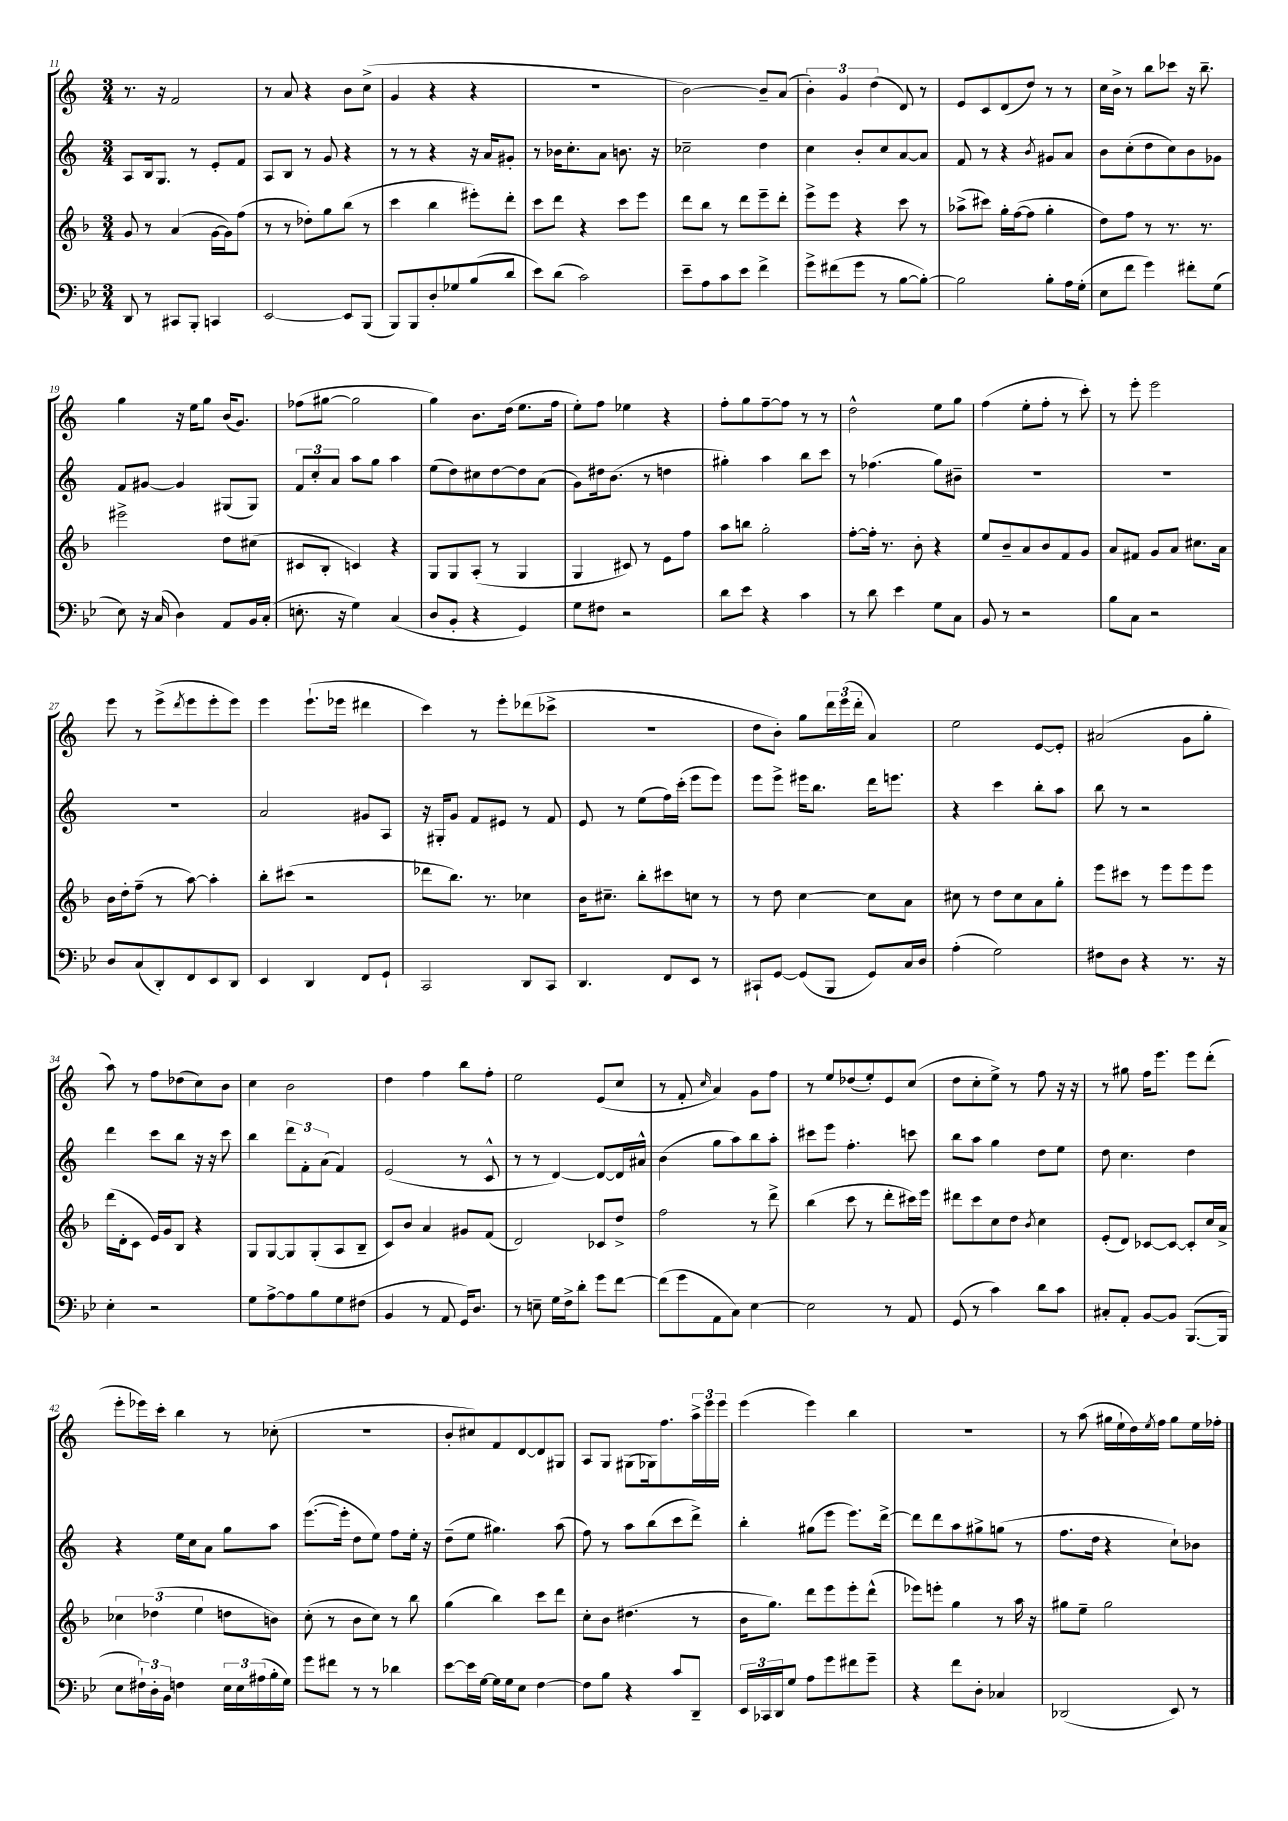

**kern	**kern	**kern	**kern
*part4	*part3	*part2	*part1
*staff4	*staff3	*staff2	*staff1
*clefF4	*clefG2	*clefG2	*clefG2
*k[b-e-]	*k[b-]	*k[]	*k[]
*M3/4	*M3/4	*M3/4	*M3/4
=11	=11	=11	=11
8DD/	8g/	8A/L	8.r
8r	8r	16B/k	.
.	.	8.G/J	16r
8CC#X/L	(4a/	.	2f/
8BBB-'/J	.	8r	.
4CCn/	[16g\LL	8e'/L	.
.	16g\J])	.	.
.	(8ff\J	8f/J	.
=12	=12	=12	=12
[2EE-/	8r	8A/L	8r
.	8r	8B/J	8a/
.	8dd-X'\L)	8r	4r
.	8gg\	8g/	.
8EE-/L]	(8bb-\J	4r	8b\L
(8BBB-/J	8r	.	(8cc^\J
=13	=13	=13	=13
8BBB-/L)	4ccc\	8r	4g/
8BBB-/	.	8r	.
8D'/	4bb-\	4r	4r
8G-X/	.	.	.
(8B-/	8eee#X'\L)	16r	4r
.	.	16a/KL	.
8d/J	8ddd'\J	8g#X'/J	.
=14	=14	=14	=14
8e-\L)	8ccc\L	8r	2.r
(8d\J	8ddd\J	16b-X\KL	.
.	.	8.cc'\	.
2c\)	4r	.	.
.	.	8a\J	.
.	8ccc\L	8.bn\	.
.	8eee\J	.	.
.	.	16r	.
=15	=15	=15	=15
8e-~\L	8ddd\L	2cc-X~\	[2b\)
8A\	8bb-\J	.	.
8c\	8r	.	.
8e-\J	8ddd\L	.	.
4f^\	8eee~\	4dd\	8b~/L]
.	8ddd'\J	.	(8a/J
=16	=16	=16	=16
8g^\L	8eee^\L	4cc\	6b'\)
(8f#X\	8eee\J	.	.
.	.	.	6g/
8g\J	4r	8b'/L	.
.	.	.	(6dd\
8r	.	8cc/	.
[8B-\L	8ccc\	[8a/	8d/)
8B-'\J_)	8r	8a/J]	8r
=17	=17	=17	=17
2B-\]	(8aa-X^\L	8f/	8e/L
.	8ccc#X\J)	8r	8c/
.	16gg'\LL	4r	(8d/
.	([16ff\J	.	.
.	8ff\J]	.	8dd/J)
.	.	8qb/	.
8B-'\L	4gg'\	8g#X/L	8r
16A\L	.	8a/J	8r
(16G'\JJ	.	.	.
=18	=18	=18	=18
8E-\L	8dd\L)	8b\L	16cc\LL
.	.	.	16b^\JJ
8f\J	8ff\J	(8cc'\	8r
4g\)	8r	8dd\	8bb\L
.	8.r	8cc\)	8ccc-X\J
8f#X'\L	.	8b\	16r
.	8.r	.	8.bb~\
(8G\J	.	8g-X\J	.
!!LO:LB:g=z
=19	=19	=19	=19
8E-\)	2eee#X^\	8f/L	4gg\
16r	.	[8g#X/J	.
(16C/	.	.	.
4D\)	.	4g#/]	16r
.	.	.	16ee\KL
.	.	.	8gg\J
8AA/L	8dd\L	(8G#X/L	(16b/KL
.	.	.	8.g/J)
16BB-/L	(8cc#X\J	8G#/J)	.
(16C'/JJ	.	.	.
=20	=20	=20	=20
8.En'\	8c#X/L	12f/L	(8ff-X\L
.	.	12cc'/	.
.	8B-'/J	.	[8gg#X\J
.	.	12a/J	.
16r	.	.	.
4G\)	4cn/)	8aa\L	2gg#\]
.	.	8gg\J	.
(4C/	4r	4aa\	.
=21	=21	=21	=21
8D/L	8G/L	(8ee\L	4gg\)
8BB-'/J	8G/	8dd\)	.
4r	(8A'/J	8cc#X\	8.b\L
.	8r	[8dd\	.
.	.	.	(16dd\Jk
4GG/)	4G/	8dd\]	8.ee\L
.	.	(8a\J	.
.	.	.	16ff\Jk
=22	=22	=22	=22
8G\L	4G/	8g\L)	8ee'\L)
8F#X\J	.	16dd#X\k	8ff\J
.	.	(8.b\J	.
2r	8c#X/)	.	4ee-X\
.	8r	8r	.
.	8e\L	4ddn\	4r
.	8ff\J	.	.
=23	=23	=23	=23
8d\L	8aa\L	4gg#X'\)	8ff'\L
8e-\J	8bbn\J	.	8gg\
4r	2gg'\	4aa\	[8ff~\
.	.	.	8ff\J]
4c\	.	8bb\L	8r
.	.	8ccc\J	8r
=24	=24	=24	=24
8r	[8ff'\L	8r	2dd^^\
8d\	16ff'\Jk]	(4.ff-X\	.
.	8.r	.	.
4e-\	.	.	.
.	8b-'\	.	.
8G\L	4r	8gg\L)	8ee\L
8C\J	.	8b#X~\J	8gg\J
=25	=25	=25	=25
8BB-/	8ee/L	2.r	(4ff\
8r	8b-~/	.	.
2r	8a/	.	8ee'\L
.	8b-/	.	8ff'\J
.	8f/	.	8r
.	8g/J	.	8ccc'\)
=26	=26	=26	=26
8B-\L	8a/L	2.r	8r
8C\J	8f#X/J	.	8eee'\
2r	8g/L	.	2eee\
.	8a/J	.	.
.	8.cc#X\L	.	.
.	16a\Jk	.	.
!!LO:LB:g=z
=27	=27	=27	=27
8D/L	16b-\LL	2.r	8eee\
.	16dd'\J	.	.
(8C/	(8ff~\J	.	8r
8DD'/)	8r	.	(8eee^\L
.	.	.	8qddd/
8FF/	[8aa\)	.	8eee\
8EE-/	4aa'\]	.	8eee'\
8DD/J	.	.	8eee\J)
=28	=28	=28	=28
4EE-/	8bb-'\L	2a/	4eee\
.	(8ccc#X\J	.	.
4DD/	2r	.	(8.eee`\L
.	.	.	16eee-X\Jk
8FF/L	.	8g#X/L	4ddd#X\
8GG`/J	.	8A/J	.
=29	=29	=29	=29
2CC/	8ddd-X\L	16r	4ccc\)
.	.	16G#X'/KL	.
.	8.bb-\J)	8g/J	.
.	.	8f/L	8r
.	8.r	.	.
.	.	8e#X/J	8eee'\L
8DD/L	4cc-X\	8r	(8ddd-X\
8CC/J	.	8f/	8ccc-X^\J
=30	=30	=30	=30
4.DD/	16b-\KL	8e/	2.r
.	8.cc#X~\J	.	.
.	.	8r	.
.	8bb-'\L	(8ee\L	.
8FF/L	8ccc#X\	16ff\L)	.
.	.	(16ccc'\JJ	.
8EE-/J	8ccn\J	8eee\L	.
8r	8r	8eee\J)	.
=31	=31	=31	=31
8CC#X`/L	8r	8eee\L	8dd\L
[8GG/J	8dd\	8eee^\J	8b'\J)
(8GG/L]	[4cc\	16eee#X\KL	8gg\L
.	.	8.bb\J	.
8BBB-/J	.	.	24ddd\L
.	.	.	(24eee\
.	.	.	24ddd'\JJ
8GG/L)	8cc\L]	16ddd\KL	4a/)
.	.	8.eeen\J	.
16C/L	8a\J	.	.
16D/JJ	.	.	.
=32	=32	=32	=32
(4A'\	8cc#X\	4r	2ee\
.	8r	.	.
2G\)	8dd\L	4ccc\	.
.	8cc#\	.	.
.	8a\	8bb'\L	[8e/L
.	8gg'\J	8aa\J	8e'/J]
=33	=33	=33	=33
8F#X\L	8eee\L	8bb\	(2a#X/
8D\J	8ccc#X\J	8r	.
4r	8r	2r	.
.	8eee\L	.	.
8.r	8eee\	.	8g\L
.	8eee\J	.	8gg'\J
16r	.	.	.
!!LO:LB:g=z
=34	=34	=34	=34
4E-'\	(16ddd\LL	4ddd\	8aa\)
.	16d'\J	.	.
.	8c\J	.	8r
2r	16e/LL)	8ccc\L	8ff\L
.	16g/J	.	.
.	8B-/J	8bb\J	(8dd-X\
.	4r	16r	8cc\)
.	.	16r	.
.	.	8ccc\	8b\J
=35	=35	=35	=35
8G\L	8G/L	4bb\	4cc\
[8A^\	[8G/	.	.
8A\]	8G/]	12ddd\L	2b\
.	.	12f'\	.
8B-\	(8G'/	.	.
.	.	(12a\J	.
8G\	8A/	4f/)	.
(8F#X\J	8B-~/J	.	.
=36	=36	=36	=36
4BB-/	8c/L)	(2e/	4dd\
.	8b-/J	.	.
8r	4a/	.	4ff\
8AA/	.	.	.
16GG/KL)	8g#X/L	8r	8bb\L
8.D/J	.	.	.
.	(8f/J	8c^^/	8ff'\J
=37	=37	=37	=37
8r	2d/)	8r	2ee\
8En~\	.	8r	.
16G\LL	.	[4d/)	.
16F^\J	.	.	.
8d'\J	.	.	.
8g\L	8c-X/L	8d/L_	(8e/L
[8f\J	8dd^/J	16d/L]	8cc/J
.	.	16a#X^^/JJ	.
=38	=38	=38	=38
(8f\L]	2ff\	(4b\	8r
8g\	.	.	8f'/
.	.	.	16qqcc/
8AA\	.	8gg\L	4a/)
8C\J)	.	8aa\)	.
[4E-\	8r	8bb\	8g\L
.	8ddd^\	8aa'\J	8ff\J
=39	=39	=39	=39
2E-\]	(4bb-\	8ccc#X\L	8r
.	.	8eee\J	8ee/L
.	8ccc\	4.ff'\	(8dd-X/
.	8r	.	8ee'/)
8r	8ddd'\L	.	8e/
8AA/	16ccc#X\L)	8cccn\	(8cc/J
.	16eee\JJ	.	.
=40	=40	=40	=40
(8GG/	8ddd#X\L	8bb\L	8dd\L
8r	8ccc\	8aa\J	8cc'\
4c\)	8cc\	4gg\	8ee^\J)
.	8dd\J	.	8r
.	8qb-/	.	.
8d\L	4cc\	8dd\L	8ff\
8c\J	.	8ee\J	16r
.	.	.	16r
=41	=41	=41	=41
8C#X'/L	(8e'/L	8dd\	8r
8AA'/J	8d/J)	4.cc\	8gg#X\
[8BB-/L	[8c-X/L	.	16ff\KL
.	.	.	8.eee\J
8BB-/J]	8c-/J_	.	.
([8.BBB-/L	8c-'/L]	4dd\	8eee\L
.	16cc/L	.	(8ddd'\J
16BBB-/Jk]	16a^/JJ	.	.
!!LO:LB:g=z
=42	=42	=42	=42
8E-\L	6cc-X\	4r	8eee'\L
24F#X`\L)	.	.	16eee-X\L)
24D'\	(6dd-X\	.	.
.	.	.	16ccc'\JJ
24BB-\JJ	.	.	.
4Fn\	.	16ee\LL	4bb\
.	.	16cc\J	.
.	6ee\	.	.
.	.	8a\J	.
24E-\LL	8ddn\L	8gg\L	8r
24E-\	.	.	.
(24A#X\	.	.	.
16B-'\	8bn\J)	8aa\J	(8cc-X'\
16G\JJ)	.	.	.
=43	=43	=43	=43
8g\L	(8cc'\	([8.eee\L	2.r
8f#X\J	8r	.	.
.	.	16eee'\Jk]	.
8r	8b-\L	8dd\L	.
8r	8cc\J)	8ee\J)	.
4d-X\	8r	8ff\L	.
.	8bb-\	16ee'\Jk	.
.	.	16r	.
=44	=44	=44	=44
[8e-\L	(4gg\	(8dd~\L	8b'/L
16e-\L]	.	8ee\J	8cc#X/)
[16G\JJ	.	.	.
16G\LL]	4bb-\)	4.gg#X\)	8f/
16G\J	.	.	.
8E-\J	.	.	[8d/
[4F\	8ccc\L	.	8d/]
.	8ddd\J	(8aa\	8G#X/J
=45	=45	=45	=45
8F\L]	8cc'\L	8ff\)	8A/L
8B-\J	8b-\J	8r	8G/J
4r	(4.dd#X\	8aa\L	(8G#X\L
.	.	(8bb\	16G-X\k)
.	.	.	8.ff\
8c/L	.	8ccc\	.
8DD~/J	8r	8ddd^\J)	24aa^\L
.	.	.	24eee\
.	.	.	24eee\JJ
=46	=46	=46	=46
24EE-/LL	16b-\KL	4bb'\	(4eee\
24CC-X/	.	.	.
.	8.gg\J)	.	.
24DD/J	.	.	.
8G/J	.	.	.
8A\L	8ddd\L	(8gg#X\L	4eee\)
8g\	8eee\	8eee\J	.
8f#X\	8eee'\	8.eee\L)	4bb\
8g~\J	(8ddd^^\J	.	.
.	.	[16ddd^\Jk	.
=47	=47	=47	=47
4r	8eee-X\L)	8ddd\L]	2.r
.	8eeen'\J	8ddd\	.
8f\L	4gg\	8aa\	.
8D'\J	.	8gg#X^\	.
4C-X/	8r	(8ggn\J	.
.	16aa\	8r	.
.	16r	.	.
=48	=48	=48	=48
(2DD-X/	8gg#X\L	8.ff\L	8r
.	8ee~\J	.	(8aa\
.	.	16dd\Jk	.
.	2gg#\	4r	16gg#X\LL
.	.	.	16ee`\
.	.	.	16dd\)
.	.	.	8qee/
.	.	.	16ff\JJ
8EE-/)	.	8cc`\L)	8gg#\L
8r	.	8b-X\J	16ee\L
.	.	.	16ff-X'\JJ
==	==	==	==
*-	*-	*-	*-
